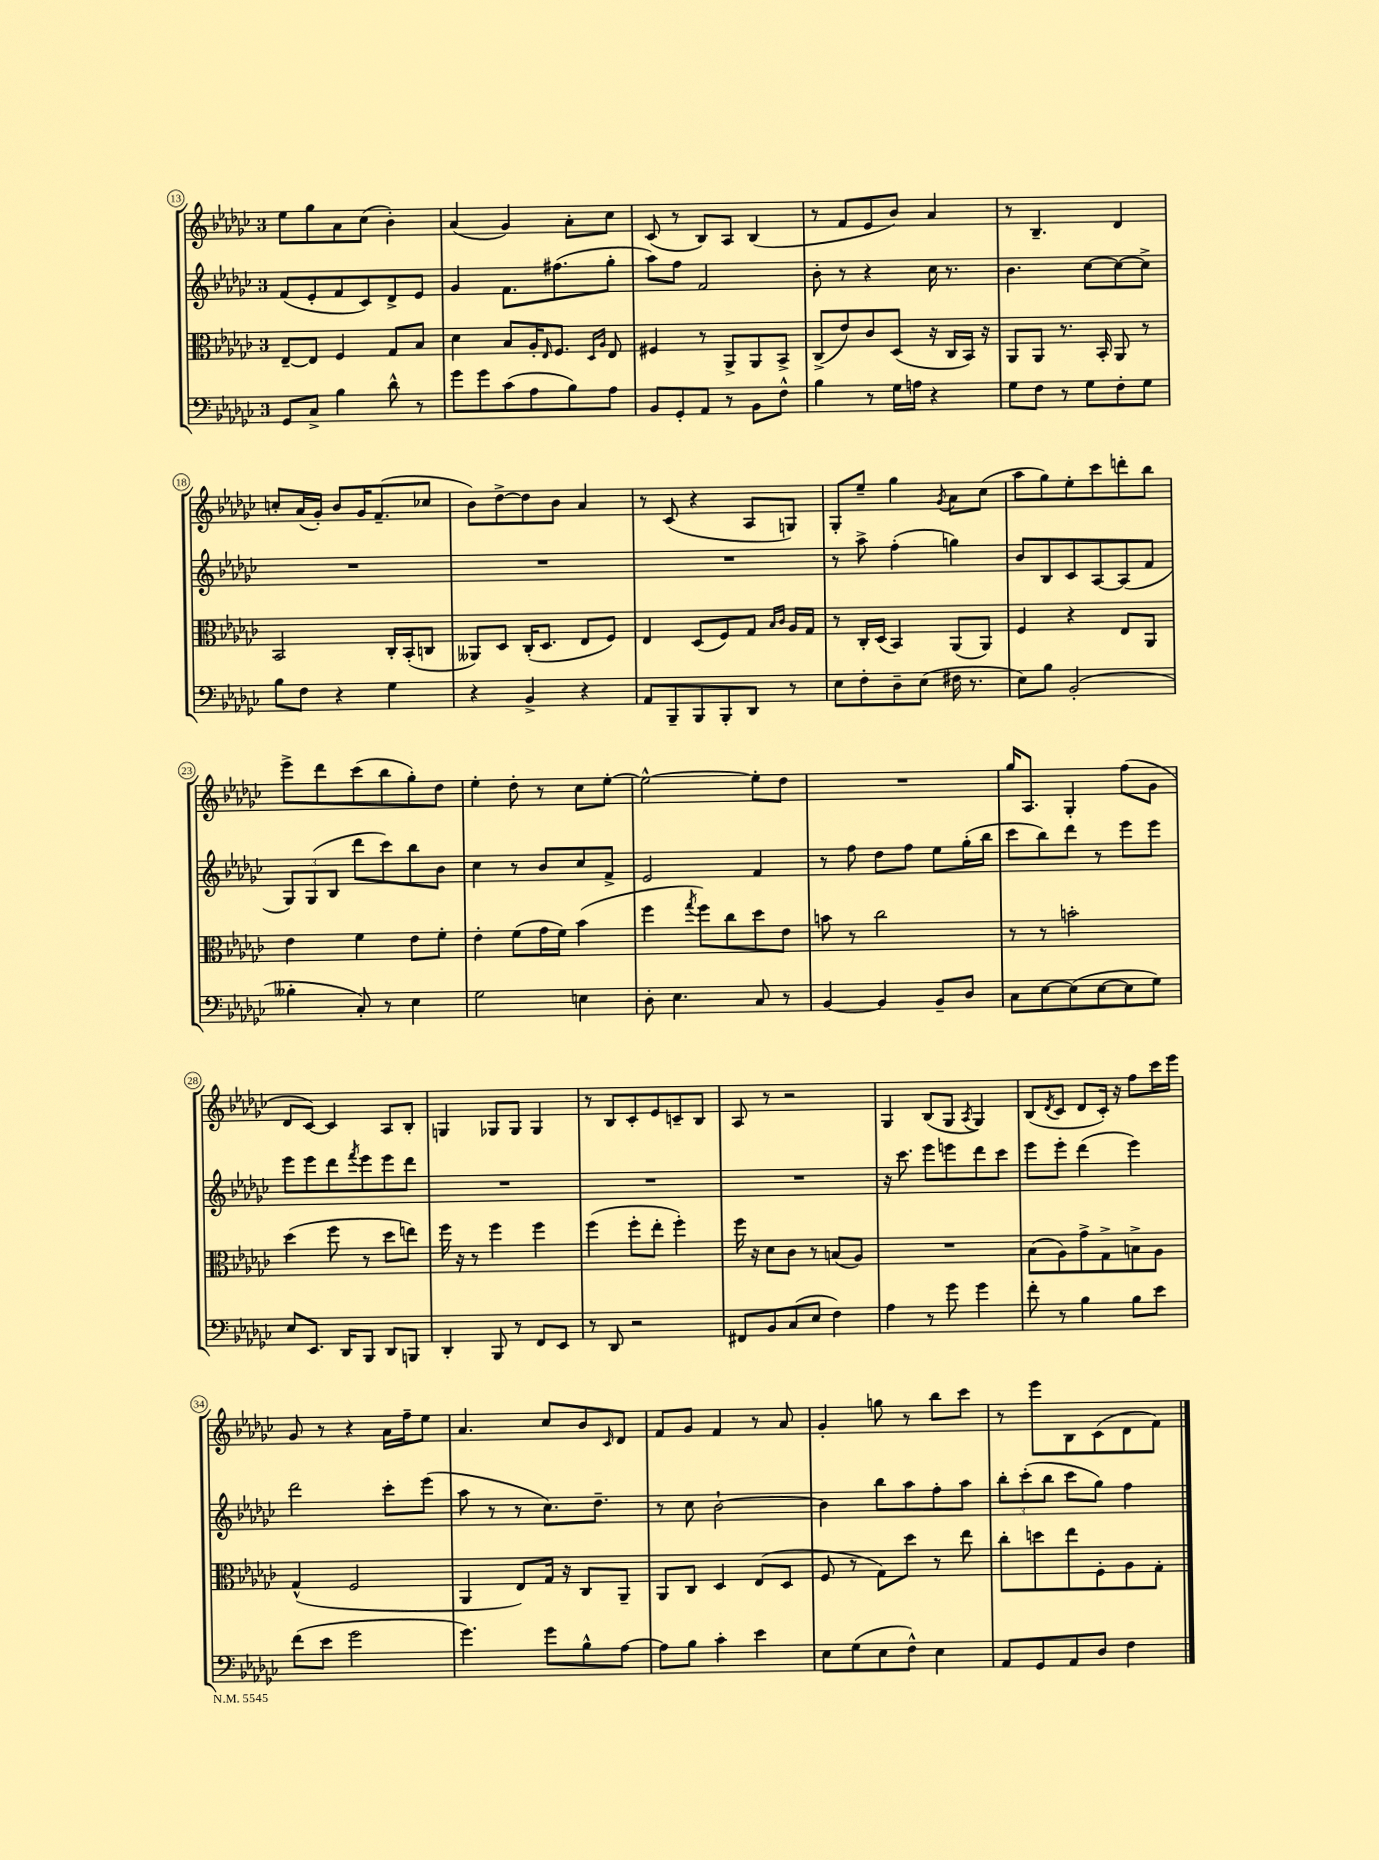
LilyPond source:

<<
\new StaffGroup <<
\new Staff = "s0" {
    \clef treble \key ges \major \once \override Staff.TimeSignature.style = #'single-digit \time 3/4
    ees''8 ges''8 aes'8 ces''8( bes'4-.) |
    aes'4( ges'4) aes'8-. ces''8 |
    ces'8( r8 bes8) aes8 bes4( |
    r8 f'8 ees'8 bes'8) aes'4 |
    r8 bes4.-- des'4 |
    c''8-. aes'16( ges'16-.) bes'8 ges'16 f'8.--( ces''8 |
    bes'8) des''8~-> des''8 bes'8 aes'4 |
    r8 ces'8( r4 aes8 g8) |
    ges8-. ees''8-- ges''4 \acciaccatura { ges'8 } aes'8 ces''8( |
    aes''8 ges''8) ees''8-. ces'''8 d'''8-. bes''8 |
    ees'''8-> des'''8 ces'''8( bes''8 ges''8-.) des''8 |
    ees''4-. des''8-. r8 ces''8 ees''8~-. |
    ees''2~-^ ees''8-. des''8 |
    R2. |
    ges''16 aes8. ges4-. f''8( ges'8 |
    des'8 ces'8~) ces'4 aes8 bes8-. |
    g4 ges8 ges8 ges4 |
    r8 bes8 ces'8-. ees'8 c'8-- bes8 |
    aes8 r8 r2 |
    ges4 bes8( ges8 \acciaccatura { aes8 } ges4) |
    bes8( \acciaccatura { des'8 } ces'8 des'8 ces'16-.) r16 f''8 ces'''16 ees'''16 |
    ges'8 r8 r4 aes'16 f''16-- ees''8 |
    aes'4. ces''8 bes'8 \grace { ces'16 } des'8 |
    f'8 ges'8 f'4 r8 aes'8 |
    ges'4-. g''8 r8 bes''8 ces'''8 |
    r8 ees'''8 bes8 ces'8( des'8 f'8) \bar "|." |
}
\new Staff = "s1" {
    \clef treble \key ges \major \once \override Staff.TimeSignature.style = #'single-digit \time 3/4
    f'8( ees'8-. f'8 ces'8) des'8-> ees'8 |
    ges'4 f'8. fis''8.( ges''8-. |
    aes''8) f''8 f'2 |
    bes'8-. r8 r4 ces''16 r8. |
    bes'4. ces''8~ ces''8~ ces''8-> |
    R2. |
    R2. |
    R2. |
    r8 aes''8-> f''4-.( g''4) |
    bes'8 bes8 ces'8 aes8~ aes8( f'8 |
    \tuplet 3/2 { ges8) ges8( bes8 } des'''8 ces'''8) bes''8 bes'8 |
    ces''4 r8 bes'8 ces''8 f'8-> |
    ees'2 f'4 |
    r8 f''8 des''8 f''8 ees''8 ges''16-.( bes''16 |
    ces'''8 bes''8) des'''8 r8 ees'''8 ees'''8 |
    ees'''8 ees'''8 des'''8 \acciaccatura { f'''8 } ees'''8 ees'''8 des'''8 |
    R2. |
    R2. |
    R2. |
    r16 ces'''8. ees'''8 e'''8 des'''8 ces'''8 |
    ees'''8 ees'''8-. des'''4( ees'''4) |
    des'''2 ces'''8-. ees'''8( |
    aes''8 r8 r8 ces''8.) des''8.-- |
    r8 ces''8 bes'2~-! |
    bes'4 bes''8 aes''8 f''8-. aes''8 |
    \tuplet 3/2 { bes''8-. ces'''8-.( bes''8 } ces'''8 ges''8) f''4 \bar "|." |
}
\new Staff = "s2" {
    \clef alto \key ges \major \once \override Staff.TimeSignature.style = #'single-digit \time 3/4
    ees8~-- ees8 f4 ges8 bes8 |
    des'4 bes8 aes16-. \grace { ees16 } f8. \grace { des16 aes16 } ees8 |
    fis4 r8 aes,8-> aes,8 bes,8-> |
    ces8->( ees'8) ces'8 des8( r16 ces16 bes,16) r16 |
    aes,8 aes,8 r8. bes,16-. aes,8 r8 |
    bes,2 ces16-. bes,16-.( c8 |
    aeses,8) des8 ces16-.( des8. ees8 f8) |
    ees4 des8( f8) ges8 \grace { bes16 ces'16 } aes16 ges16 |
    r8 ces16-. des16( bes,4) aes,8( aes,8) |
    f4 r4 ees8 aes,8 |
    ees'4 f'4 ees'8 f'8-. |
    ees'4-. f'8( ges'16 f'16) bes'4( |
    f''4 \acciaccatura { ges''8 } f''8) ces''8 des''8 ees'8 |
    b'8 r8 ces''2 |
    r8 r8 b'2-. |
    des''4( f''8 r8 des''8 e''8) |
    f''16 r16 r8 f''4 f''4 |
    f''4( f''8-. ees''8-. f''4-.) |
    f''16 r16 des'8 ces'8 r8 b8( aes8) |
    R2. |
    bes8( aes8) ges'8-> ges8-> b8-> aes8 |
    ges4-^( f2 |
    aes,4 ees8) ges16 r16 ces8 aes,8-- |
    aes,8 ces8 des4 ees8( des8 |
    f8 r8 ges8) des''8 r8 ees''8 |
    ces''8-. d''8 ees''8 f8-. aes8 ges8-. \bar "|." |
}
\new Staff = "s3" {
    \clef bass \key ges \major \once \override Staff.TimeSignature.style = #'single-digit \time 3/4
    ges,8 ces8-> bes4 des'8-^ r8 |
    ges'8 ges'8 ces'8( aes8 bes8) aes8 |
    bes,8 ges,8-. aes,8 r8 bes,8 f8-^ |
    bes4 r8 ges16 a16 r4 |
    ges8 f8 r8 ges8 f8-. ges8 |
    bes8 f8 r4 ges4 |
    r4 bes,4-> r4 |
    aes,8 bes,,8-- bes,,8 bes,,8-. des,8 r8 |
    ees8 f8-. des8-- ees8( fis16 r8. |
    ees8) bes8 bes,2-.( |
    beses4-. ces8-.) r8 ees4 |
    ges2 e4 |
    des8-. ees4. ces8 r8 |
    bes,4~ bes,4 bes,8-- des8 |
    ces8 ees8~ ees8( ees8~ ees8 ges8) |
    ees8 ees,8. des,16 bes,,8 des,8 b,,8 |
    des,4-. bes,,8 r8 f,8 ees,8 |
    r8 des,8 r2 |
    fis,8 bes,8 ces8( ees8 f4) |
    aes4 r8 ges'8 ges'4 |
    f'8-. r8 bes4 bes8 ees'8 |
    f'8( ees'8 ges'2 |
    ges'4.) ges'8 bes8-^ aes8~ |
    aes8 bes8 ces'4-. ees'4 |
    ees8 ges8( ees8 f8-^) ees4 |
    aes,8 ges,8 aes,8 des8 f4 \bar "|." |
}
>>
>>
\layout { \context { \Score currentBarNumber = #13 \override BarNumber.stencil = #(make-stencil-circler 0.1 0.3 ly:text-interface::print) } }
